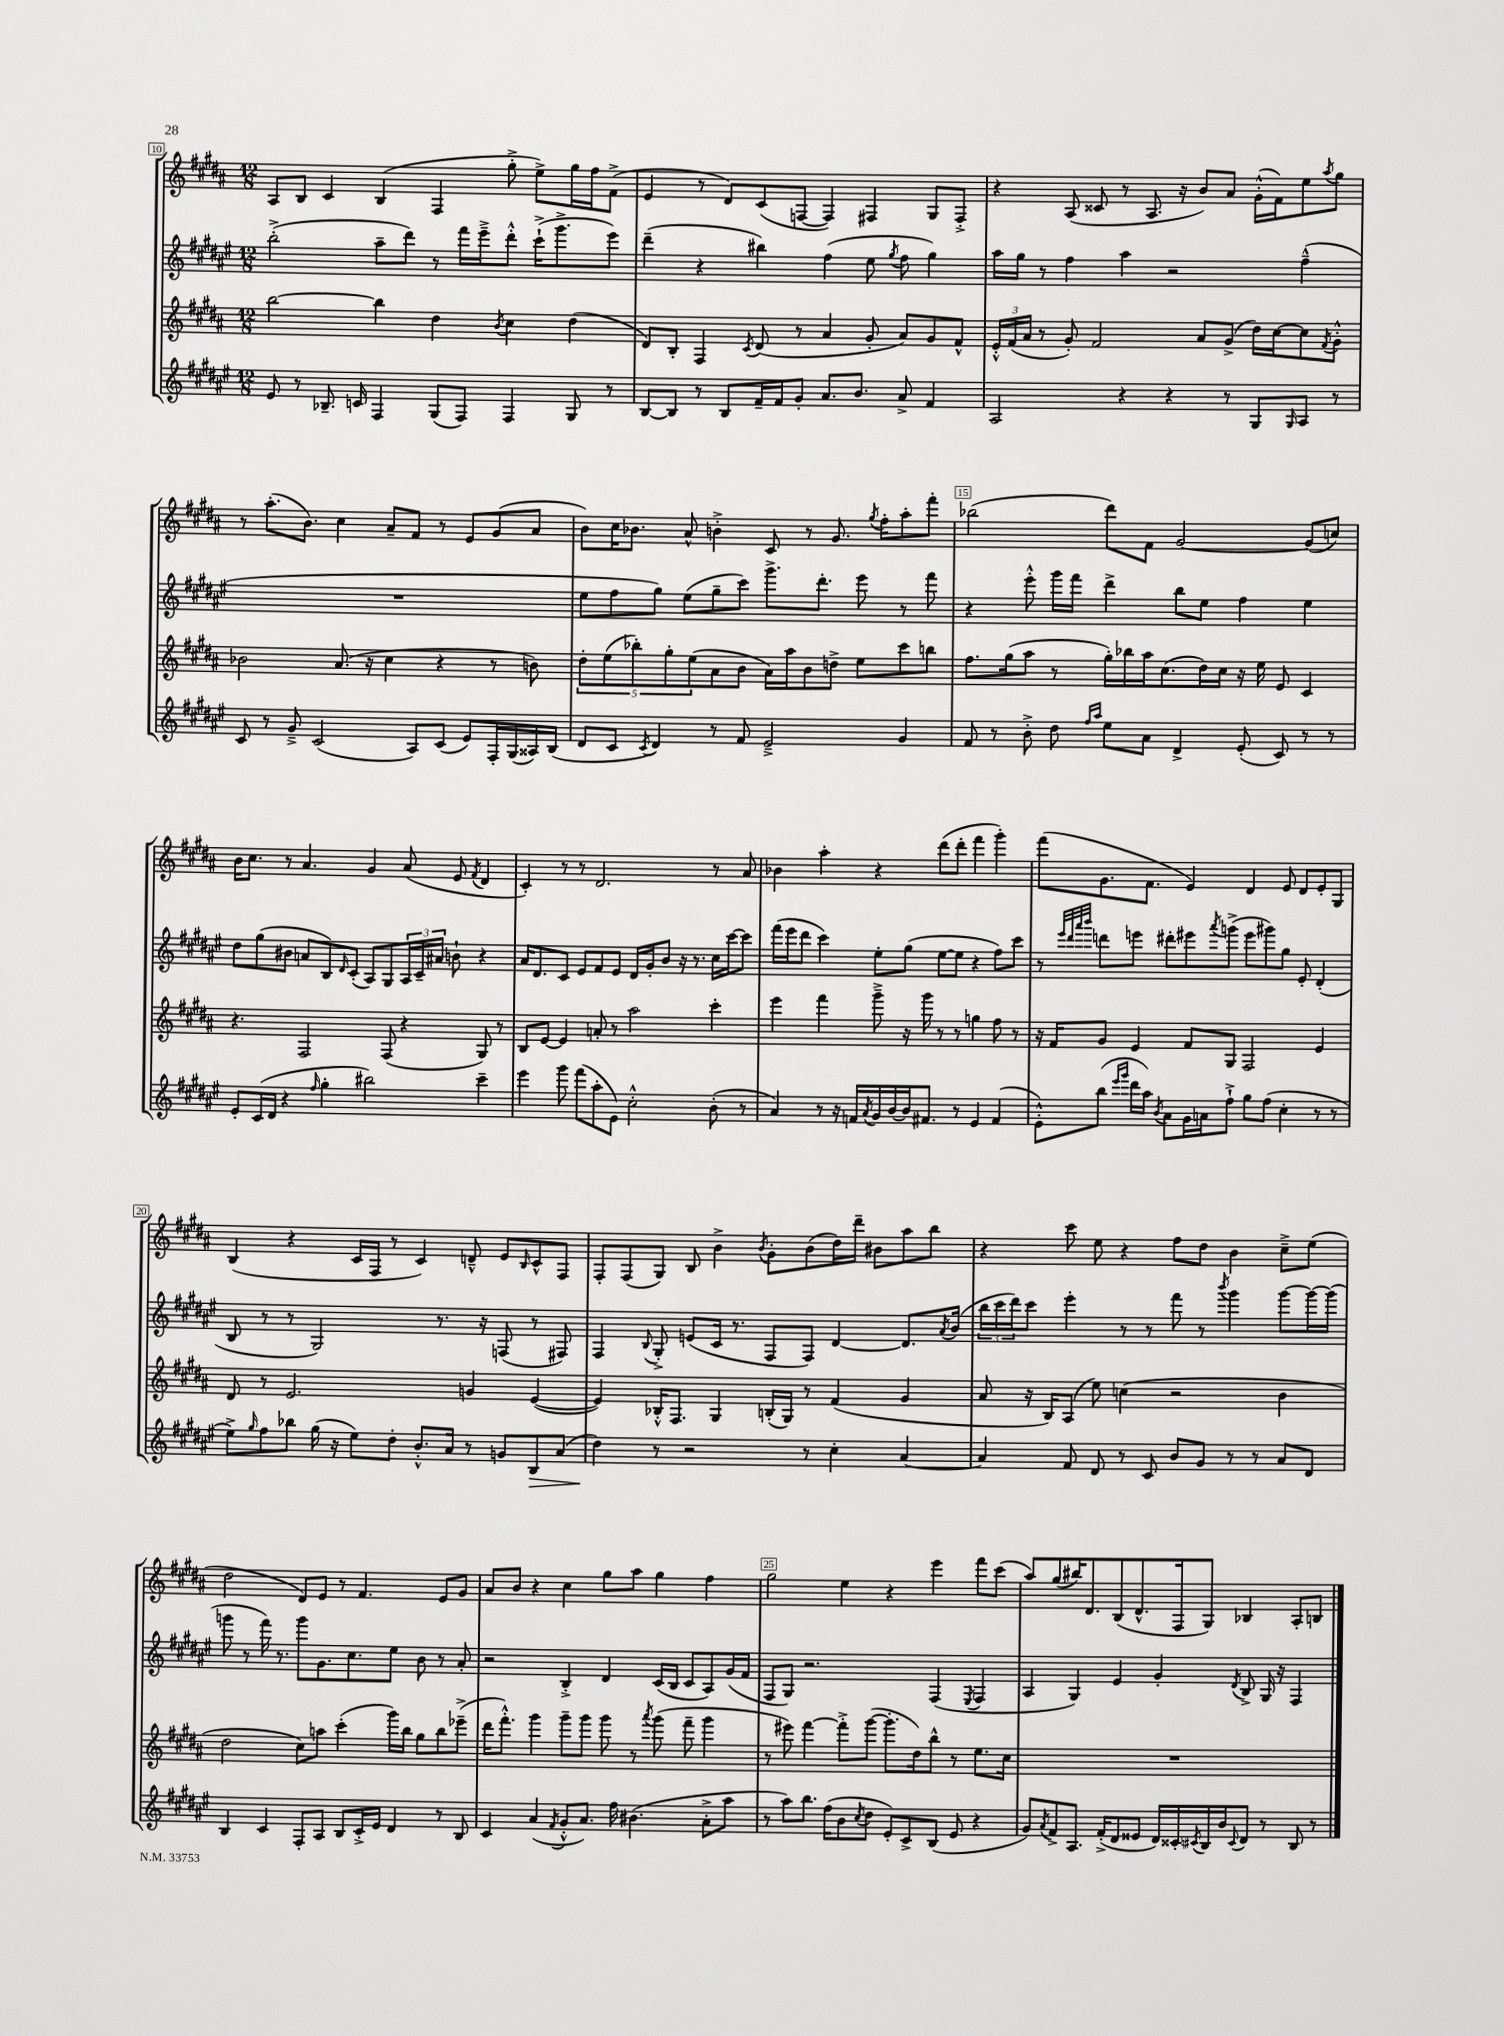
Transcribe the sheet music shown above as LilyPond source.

<<
\new StaffGroup <<
\new Staff = "s0" {
    \clef treble \key b \major \numericTimeSignature \time 12/8
    ais8 b8 cis'4 b4( fis4 gis''8-.-> e''8->) gis''16 fis''16 fis'8->( |
    e'4 r8 dis'8) cis'8( f8~ f4) fis4 gis8 fis8-.-> |
    r4 ais8( cisis'8 r8 ais8. r16 b'8) ais'8 gis'16-.-^( fis'16) e''8 \acciaccatura { ais''8 } gis''8 |
    r8 ais''8.-.( b'8.) cis''4 ais'8-- fis'8 r8 e'8 gis'8( ais'8 |
    b'8) cis''16 bes'8. ais'8-^ b'4-.-> cis'8 r8 gis'8. \acciaccatura { gis''8 } fis''16-. ais''8-. fis'''8-. |
    bes''2( dis'''8) fis'8 gis'2~ gis'8( c''8) |
    b'16 cis''8. r8 ais'4. gis'4 ais'8( e'8 \acciaccatura { fis'8 } dis'4 |
    cis'4-.) r8 r8 dis'2. r8 ais'8 |
    bes'4 ais''4-. r4 dis'''8( dis'''8-. fis'''4 gis'''4-.) |
    fis'''8( gis'8. fis'8. e'4) dis'4 e'8 dis'8 e'8-. gis8 |
    b4( r4 cis'16 fis16 r8 cis'4) d'8---^ e'8 \grace { b16 } cis'8-^ fis8 |
    fis8-. fis8( gis8) b8 b'4-> \acciaccatura { b'8 } gis'8-. b'8( dis''16) dis'''16-- bis'8 ais''8 b''8 |
    r4 cis'''8 e''8 r4 fis''8 dis''8 b'4 cis''8---> e''8( |
    dis''2 dis'8) e'8 r8 fis'4. e'8 gis'8 |
    ais'8 b'8 r4 cis''4 gis''8 ais''8 gis''4 fis''4 |
    gis''2 e''4 r4 e'''4 fis'''8 cis'''8( |
    ais''8) gis''8( bis''16) dis'8. b8( dis'8.-^ fis16 gis8) bes4 ais8-. b8 \bar "|." |
}
\new Staff = "s1" {
    \clef treble \key fis \major \numericTimeSignature \time 12/8
    b''2-.->( ais''8-- dis'''8) r8 fis'''16 eis'''16---> dis'''8-.-^ cis'''16-!->( gis'''8.-> eis'''8) |
    dis'''4--( r4 bis''4) fis''4( eis''8 \acciaccatura { gis''8 } fis''8 gis''4) |
    ais''16 gis''16 r8 fis''4 ais''4 r2 fis''4---^( |
    R1. |
    eis''8 fis''8 gis''8) eis''8( gis''8-- cis'''8) gis'''8.-> dis'''8.-. eis'''8 r8 fis'''8 |
    r4 eis'''8-.-^ gis'''16 fis'''16 dis'''4-> b''8 eis''8 fis''4 eis''4 |
    dis''8 gis''8( bis'8 a'8 b8) \grace { dis'16 } cis'8-.( ais8) gis8 \tuplet 3/2 { ais16 cis'16-- ais'16 } b'8-! r4 |
    ais'16 dis'8. cis'8 eis'8 fis'8 eis'8 dis'16 gis'16-. b'8 r16 r8. cis''16 cis'''16~ cis'''8 |
    fis'''16( eis'''16 dis'''8 cis'''4) eis''8-. gis''8( eis''8~ eis''8 r4 fis''8) cis'''8 |
    r8 \grace { eis'''32 dis'''32 ais'''32 b'''32 } d'''8 e'''8 dis'''8-. eis'''8 \acciaccatura { ais'''8 } g'''8->( eis'''8 gis'''8) gis''8 eis'8-. dis'4-.( |
    b8 r8 r8 gis2) r8. r16 f8( r8 fis8) |
    fis4 \appoggiatura { b8 } gis8-.-> e'8( cis'16 r8. fis8 fis8) dis'4~ dis'8. \acciaccatura { ais'8 } b'16( |
    \tuplet 3/2 { b''16 cis'''16 dis'''16) } cis'''8 eis'''4-. r8 r8 fis'''8 r8 \acciaccatura { b'''8 } gis'''4 gis'''8~ gis'''16~ gis'''16( |
    g'''8 r8 fis'''16) r8. g'''8 gis'8. cis''8. eis''8 b'8 r8 ais'8-. |
    r2 b4-.-> dis'4 cis'16( b16 cis'8 ais8) gis'16( fis'16 |
    fis8 gis8) r2. fis4( \acciaccatura { eis8 } fis4 |
    ais4 gis4) eis'4 gis'4-. \acciaccatura { dis'8 } b8-> gis16 r16 fis4 \bar "|." |
}
\new Staff = "s2" {
    \clef treble \key b \major \numericTimeSignature \time 12/8
    b''2~ b''4 dis''4 \acciaccatura { b'8 } cis''4 dis''4( |
    dis'8) b8-. fis4 \acciaccatura { cis'8 } dis'8( r8 ais'4 gis'8-. ais'8) gis'8 fis'8-^ |
    \tuplet 3/2 { e'16-.-^ fis'16( ais'16 } r8 gis'8-.) fis'2 ais'8 gis'8->( dis''16) cis''16~ cis''8 \acciaccatura { fis'8 } gis'8-.-^ |
    bes'2 ais'8.( r16 cis''4 r4 r8 b'8) |
    \tuplet 5/4 { dis''8-. e''8( bes''8-.) gis''8-. e''8( } ais'8 b'8 ais'16) ais''16 b'8 d''8-> e''8 cis'''8 b''8 |
    fis''8. gis''16( ais''8 r8 gis''16-.) bes''16 ais''16 cis''8.( dis''16) cis''16 r16 e''16 e'8 cis'4 |
    r4. fis2 fis8( r4 gis8) r8 |
    b8 e'8~ e'4 a'8-. r8 ais''2 cis'''4-. |
    e'''4 fis'''4 gis'''8---> r16 gis'''16 r8 r8 g''4 fis''8 r8 |
    r16 fis'16 gis'8 e'4 fis'8 gis8 fis2 e'4 |
    dis'8 r8 e'2. g'4 e'4~( |
    e'4) bes16-.-^ fis8. gis4 b16-.( gis16) r8 fis'4( gis'4 |
    ais'8 r16 b16) ais8( e''8) c''4( r2 b'4 |
    dis''2 cis''8) a''8 cis'''4-.( gis'''16) b''16 gis''8 b''8 ees'''8--->( |
    dis'''16 fis'''8.-.-^) gis'''4 gis'''8-- gis'''8 gis'''8 r8 \acciaccatura { ais'''8 } gis'''8( fis'''8-- gis'''4 |
    r8 eis'''8) fis'''4~ fis'''8-.-> gis'''8~( gis'''8.-. dis''16) b''8-^ r8 e''8. cis''16 |
    R1. \bar "|." |
}
\new Staff = "s3" {
    \clef treble \key fis \major \numericTimeSignature \time 12/8
    eis'8 r8 bes8.-- c'16 fis4 gis8( fis8) fis4 gis8 r8 |
    b8~ b8 r8 b8 fis'16-- fis'16 gis'8-. ais'8. b'8. ais'8-> fis'4 |
    ais2 r4 r4 r8 gis8 \grace { gis16 } ais8 r8 |
    cis'8 r8 gis'8---> cis'2( ais8) cis'8( eis'8) fis16-. gis16( aisis16) b16( |
    dis'8 cis'8 \acciaccatura { cis'8 } dis'4) r8 fis'8 eis'2---> gis'4 |
    fis'8 r8 b'8-.-> dis''8 \grace { fis''16 ais''16 } eis''8 ais'8 dis'4-> eis'8-.( cis'8) r8 r8 |
    eis'8-. cis'16( dis'16 r4 \grace { fis''16 } gis''4-. bis''2) cis'''4-- |
    eis'''4 gis'''8 fis'''8( ais''8-. eis'8) cis''2-.-^ b'8-.( r8 |
    ais'4) r8 r16 f'16 \acciaccatura { ais'8 } gis'16 b'16~ b'16 fis'8. r8 eis'4 fis'4( |
    eis'8-.-^) b''8( \grace { eis'''16 gis'''16 } dis'''16 ais''16) \acciaccatura { b'8 } ais'8 gis'16 a'16 fis''8-!-> gis''8 fis''8( cis''4-. r8 r8 |
    eis''8->) \grace { gis''16 } fis''8 bes''8 gis''16( r16 eis''8) dis''8-. b'8.-.-^ ais'16 r8 g'8 b8\> ais'8( |
    dis''4\!) r8 r2 r8 cis''4-. ais'4~ |
    ais'4 fis'8 dis'8 r8 cis'8 b'8 gis'8 r8 r8 ais'8 dis'8 |
    b4 cis'4 fis8-. ais8 b8 cis'16-.-> eis'16 dis'4 r8 b8 |
    cis'4 ais'4( \acciaccatura { fis'8 } gis'8-.-^ ais'8.) fis''16 bis'4.( ais'8-.-> ais''8 |
    r8 ais''8) b''8. fis''16( b'8 \acciaccatura { cis''8 } dis''8 eis'8-.) cis'8-> b8( eis'8 r4 |
    gis'8) \acciaccatura { ais'8 } fis'8-> ais8. fis'16-.->( dis'8 eisis'8 dis'16) cisis'16-. \acciaccatura { cis'8 } b16 b'16 \appoggiatura { cis'8 } dis'8 r8 b8 r8 \bar "|." |
}
>>
>>
\layout { \context { \Score currentBarNumber = #10 \override BarNumber.break-visibility = ##(#f #t #t) barNumberVisibility = #(every-nth-bar-number-visible 5) \override BarNumber.stencil = #(make-stencil-boxer 0.1 0.3 ly:text-interface::print) } }
